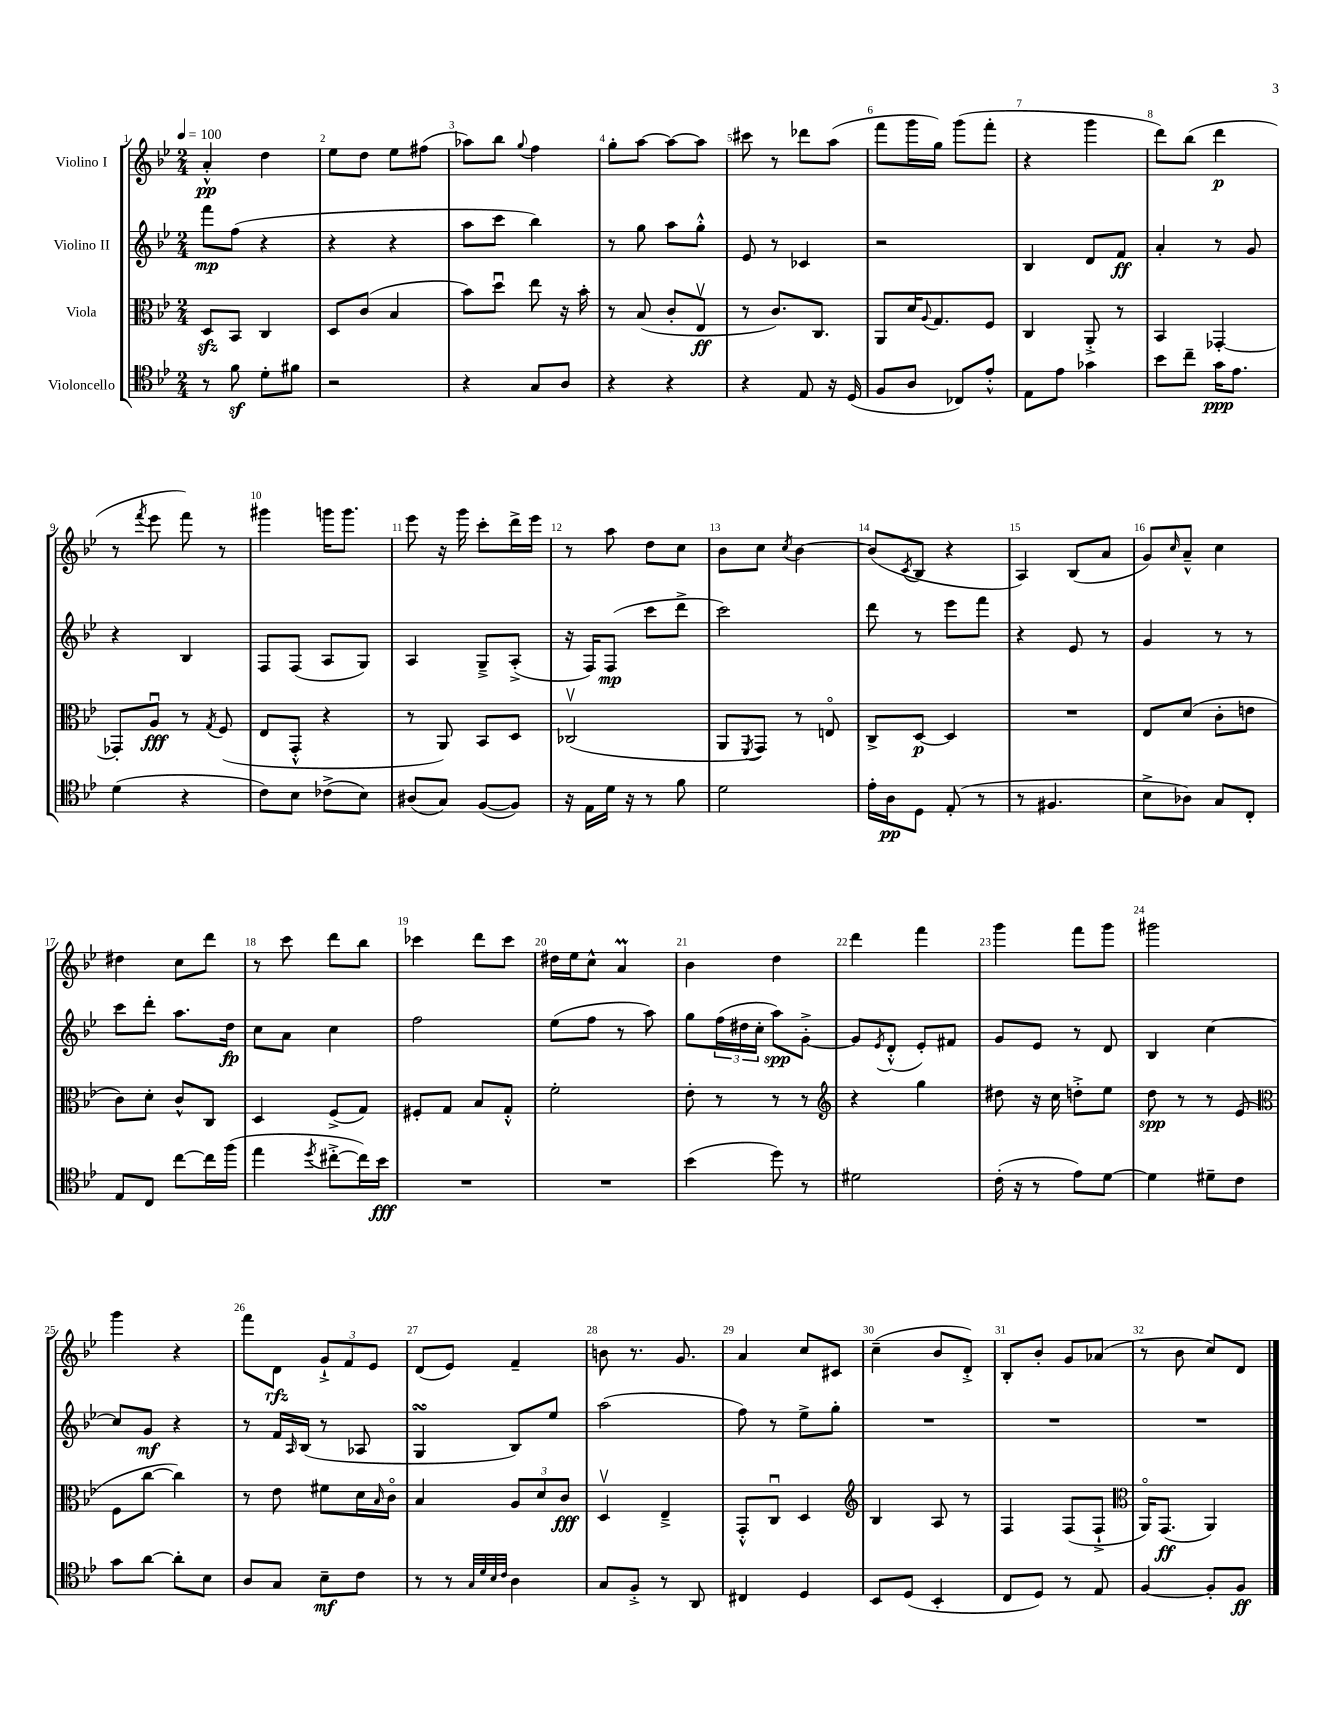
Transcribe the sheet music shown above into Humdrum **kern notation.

**kern	**kern	**kern	**kern
*staff4	*staff3	*staff2	*staff1
*clefC4	*clefC3	*clefG2	*clefG2
*k[b-e-]	*k[b-e-]	*k[b-e-]	*k[b-e-]
*M2/4	*M2/4	*M2/4	*M2/4
*MM100	*MM100	*MM100	*MM100
8r	8D/L	8fff\L	4a'^^/
8f\	8BB-/J	(8ff\J	.
8d'\L	4C/	4r	4dd\
8f#\J	.	.	.
=	=	=	=
2r	8D/L	4r	8ee-\L
.	(8c/J	.	8dd\J
.	4B-/	4r	8ee-\L
.	.	.	(8ff#\J
=	=	=	=
4r	8b-\L)	8aa\L	8aa-\L)
.	8ddu\J	8ccc\J	8bb-\J
.	.	.	8qqgg/
8G/L	8ee-\	4bb-\)	4ff\
8A/J	16r	.	.
.	16b-'\	.	.
=	=	=	=
4r	8r	8r	8gg'\L
.	(8B-/	8gg\	[8aa\J
4r	8c'/L	8aa\L	8aa\_L
.	8E-v/J	8gg'^^\J	8aa\]J
=	=	=	=
4r	8r	8e-/	8ccc#\
.	8.c/L)	8r	8r
8E-/	.	4c-/	8ddd-\L
.	8.C/J	.	.
16r	.	.	(8aa\J
(16D/	.	.	.
=	=	=	=
8F/L	8AA/L	2r	8fff\L
8A/J	16d/K	.	16ggg\L
.	8qqA/	.	.
.	8.G/	.	16gg\JJ)
8C-/L)	.	.	(8ggg\L
8e-'^^/J	8F/J	.	8fff'\J
=	=	=	=
8E-\L	4C/	4B-/	4r
8e-\J	.	.	.
4g-\	8AA'^/	8d/L	4ggg\
.	8r	8f/J	.
=	=	=	=
8b-\L	4BB-/	4a'/	8ddd\L)
8cc~\J	.	.	(8bb-\J
16g\LK	[4GG-'/	8r	4ddd\
8.e-\J	.	.	.
.	.	8g/	.
=	=	=	=
(4d\	8GG-'/]L	4r	8r
.	.	.	8qfff/
.	8Au/J	.	8eee-\
4r	8r	4B-/	8fff\)
.	8qG/	.	.
.	(8F/	.	8r
=	=	=	=
8c\L)	8E-/L	8F/L	4ggg#\
8B-\J	8GG'^^/J	(8F/J	.
(8c-^\L	4r	8A/L	16ggg\LK
.	.	.	8.ggg\J
8B-\J)	.	8G/J)	.
=	=	=	=
(8A#/L	8r	4A/	8eee-\
8G/J)	8AA/)	.	16r
.	.	.	16ggg\
([8F/L	8BB-/L	8G~^/L	8ccc'\L
8F/]J)	8D/J	(8A'^/J	16ddd^\L
.	.	.	16eee-\JJ
=	=	=	=
16r	(2C-v/	16r	8r
16E-\LL	.	16F/LK)	.
16d\JJ	.	(8F/J	8aa\
16r	.	.	.
8r	.	8ccc\L	8dd\L
8f\	.	8ddd^\J	8cc\J
=	=	=	=
2d\	8AA/L	2ccc\)	8b-\L
.	8qFF/	.	.
.	8GG/J)	.	8cc\J
.	.	.	8qcc/
.	8r	.	[4b-\
.	8Eo/	.	.
=	=	=	=
16e-'\LL	8C^/L	8ddd\	(8b-/]L
16A\J	.	.	.
.	.	.	8qc/
8D\J	[8D/J	8r	8B-/J
(8E-'/	4D/]	8eee-\L	4r
8r	.	8fff\J	.
=	=	=	=
8r	2r	4r	4A/)
4.F#/	.	.	.
.	.	8e-/	(8B-/L
.	.	8r	8a/J
=	=	=	=
8B-^\L	8E-/L	4g/	8g/L)
.	.	.	16qqcc/
8A-\J)	(8d/J	.	8a~^^/J
8G/L	8c'\L	8r	4cc\
8C'/J	8e\J	8r	.
=	=	=	=
8E-/L	8c\L)	8ccc\L	4dd#\
8C/J	8d'\J	8ddd'\J	.
[8cc\L	8c^^/L	8.aa\L	8cc\L
16cc\]L	8C/J	.	8ddd\J
(16ff\JJ	.	16dd\Jk	.
=	=	=	=
4ee-\	4D/	8cc\L	8r
.	.	8a\J	8ccc\
8qdd/	.	.	.
[8cc#'^\L	(8F^/L	4cc\	8ddd\L
16cc#\]L)	8G/J)	.	8bb-\J
16b-\JJ	.	.	.
=	=	=	=
2r	8F#'/L	2ff\	4ccc-\
.	8G/J	.	.
.	8B-/L	.	8ddd\L
.	8G'^^/J	.	8ccc-\J
=	=	=	=
2r	2f'\	(8ee-\L	16dd#\LL
.	.	.	16ee-\J
.	.	8ff\J	8cc^^\J
.	.	8r	4a/
.	.	8aa\)	.
=	=	=	=
(4b-\	8e-'\	8gg\L	4b-\
.	8r	(24ff\L	.
.	.	24dd#\	.
.	.	24cc'\JJ	.
8dd\)	8r	8aa\L)	4dd\
8r	8r	[8g'^\J	.
=	=	=	=
*	*clefG2	*	*
2d#\	4r	8g/]L	4ddd\
.	.	8qe-/	.
.	.	(8d'^^/J	.
.	4gg\	8e-'/L)	4fff\
.	.	8f#/J	.
=	=	=	=
(16c'\	8dd#\	8g/L	4ggg\
16r	.	.	.
8r	16r	8e-/J	.
.	16cc\	.	.
8e-\L)	8dd'^\L	8r	8fff\L
[8d\J	8ee-\J	8d/	8ggg\J
=	=	=	=
4d\]	8dd\	4B-/	2ggg#\
.	8r	.	.
8d#~\L	8r	[4cc\	.
8c\J	(8e-/	.	.
=	=	=	=
*	*clefC3	*	*
8g\L	8F\L	8cc/]L	4ggg\
[8a\J	[8cc\J	8g/J	.
8a'\]L	4cc\])	4r	4r
8B-\J	.	.	.
=	=	=	=
8A/L	8r	8r	8fff\L
8G/J	8e-\	16f/LL	8d\J
.	.	16qqA/	.
.	.	(16B-/JJ	.
8B-~\L	8f#\L	8r	12g`^/L
.	.	.	12f/
8c\J	16d\L	8A-/	.
.	.	.	12e-/J
.	16qqB-/	.	.
.	16co\JJ	.	.
=	=	=	=
8r	4B-/	4G/	(8d/L
8r	.	.	8e-/J)
32qqG/LLL	.	.	.
32qqd/	.	.	.
32qqB-/	.	.	.
32qqc/JJJ	.	.	.
4A\	12A/L	8B-/L)	4f~/
.	12d/	.	.
.	.	8ee-/J	.
.	12c/J	.	.
=	=	=	=
8G/L	4Dv/	(2aa\	8b\
8F'^/J	.	.	8.r
8r	4E-~^/	.	.
.	.	.	8.g/
8AA/	.	.	.
=	=	=	=
4C#/	8GG'^^/L	8ff\)	4a/
.	8Cu/J	8r	.
4D/	4D/	8ee-^\L	8cc/L
.	.	8gg'\J	8c#/J
=	=	=	=
*	*clefG2	*	*
8BB-/L	4B-/	2r	(4cc~\
(8D/J	.	.	.
4BB-'/	8A/	.	8b-/L
.	8r	.	8d'^/J)
=	=	=	=
8C/L	4F/	2r	8B-'/L
8D/J)	.	.	8b-'/J
8r	(8F/L	.	8g/L
8E-/	8F`^/J	.	(8a-/J
=	=	=	=
*	*clefC3	*	*
[4F/	16AAo/LK)	2r	8r
.	(8.GG/J	.	.
.	.	.	8b-\
8F'/]L	4AA/)	.	8cc/L)
8F/J	.	.	8d/J
==	==	==	==
*-	*-	*-	*-
